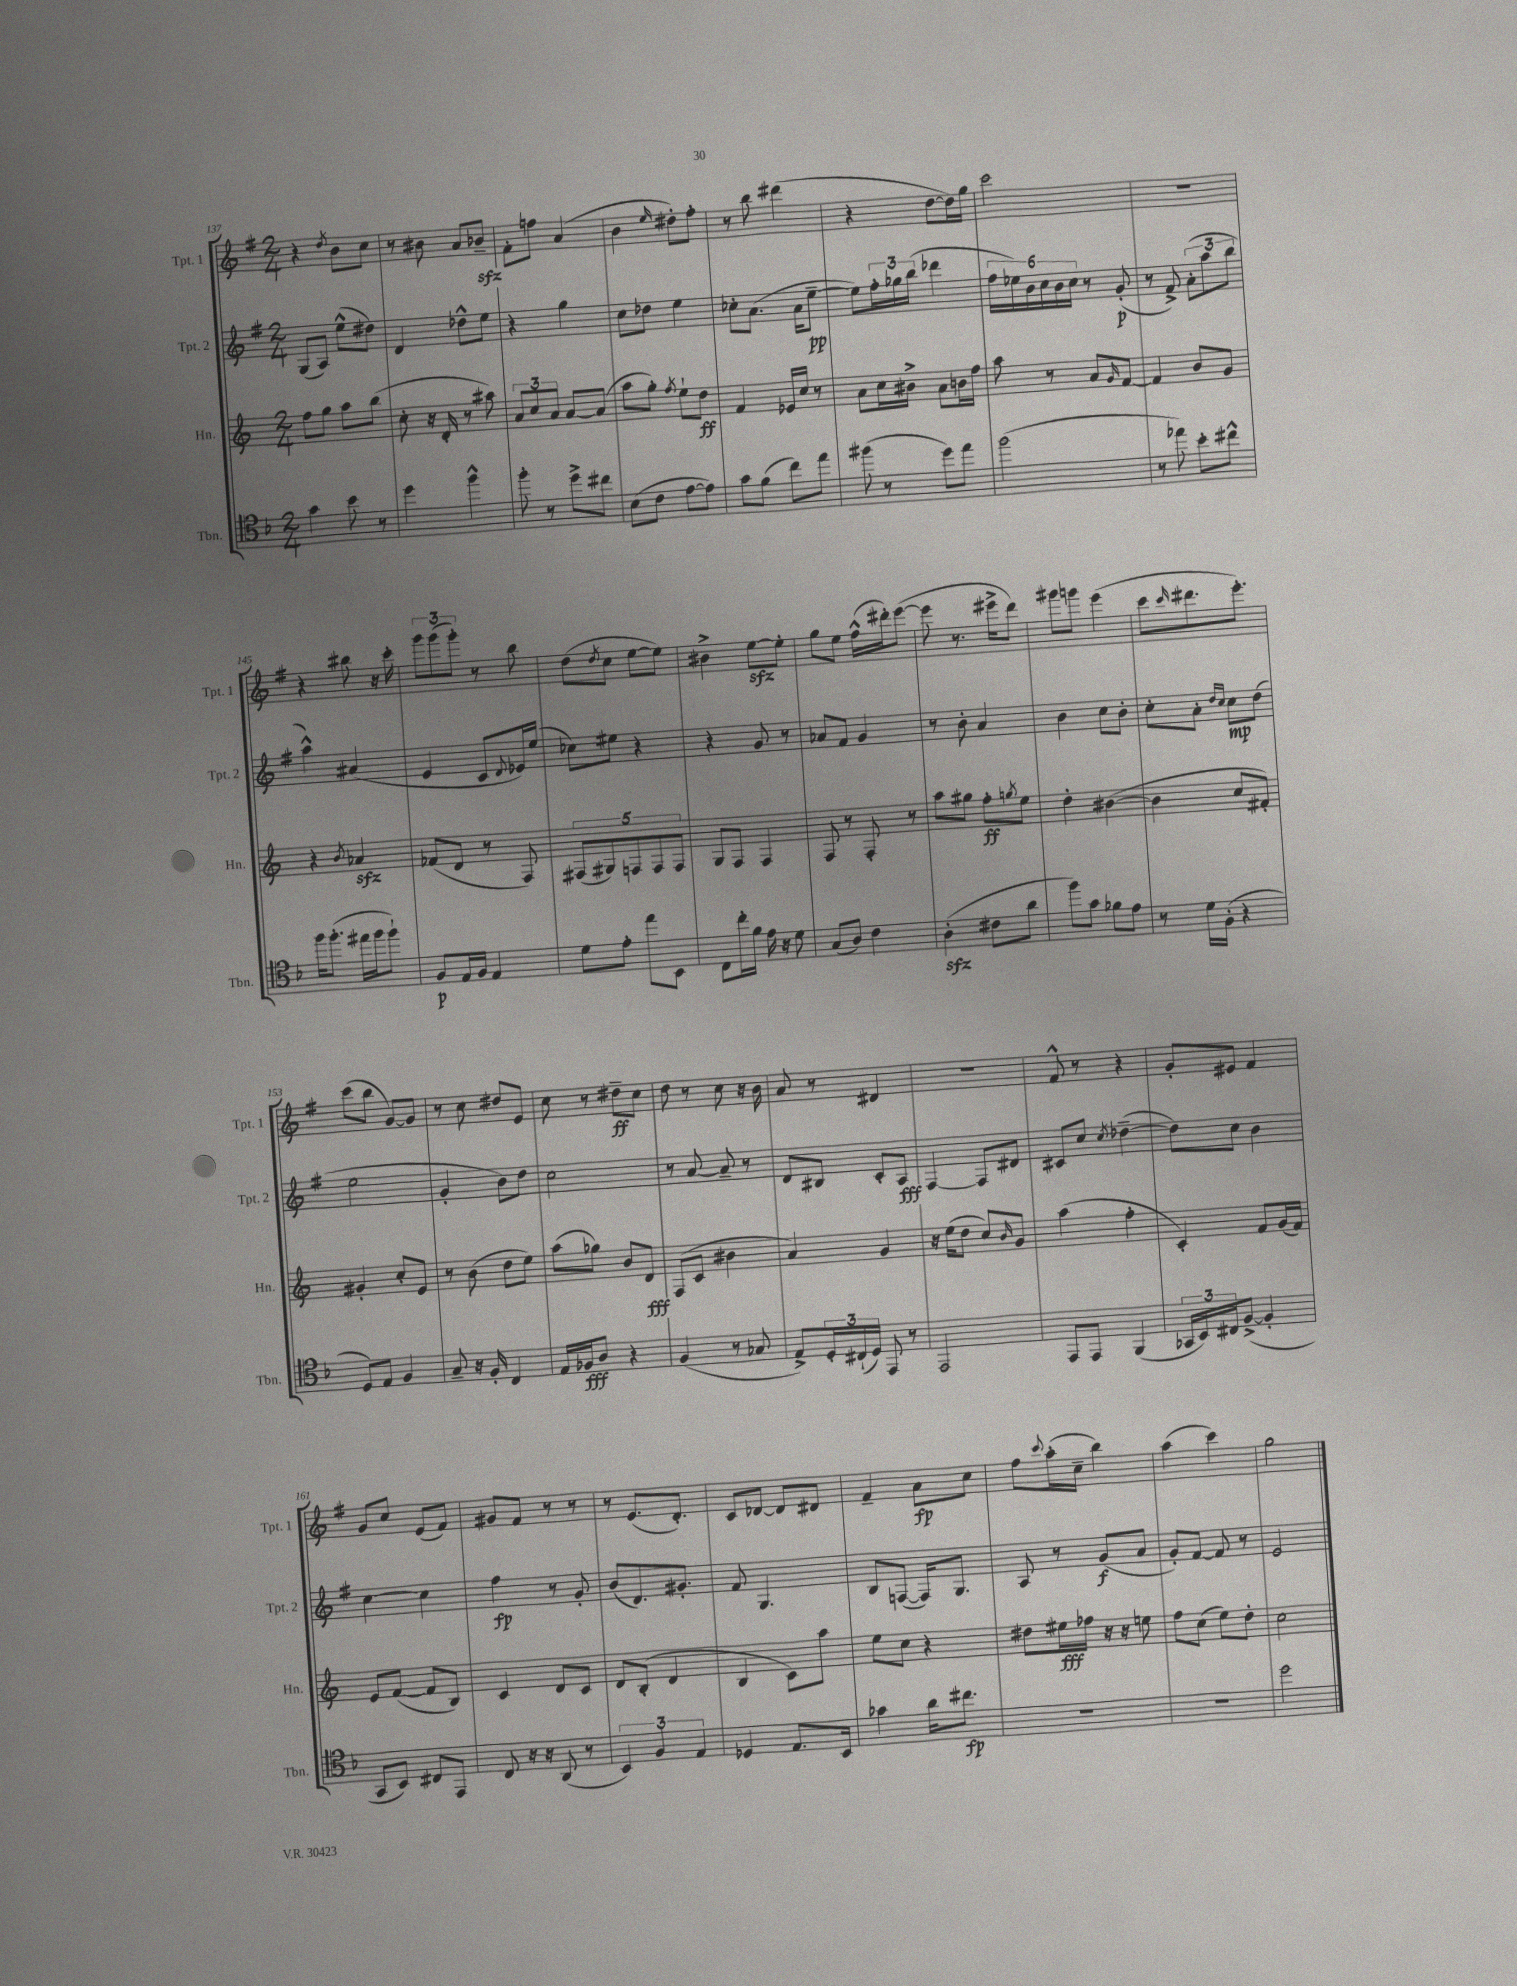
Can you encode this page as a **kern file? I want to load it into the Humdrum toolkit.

**kern	**kern	**kern	**kern
*staff4	*staff3	*staff2	*staff1
*clefC4	*clefG2	*clefG2	*clefG2
*k[b-]	*k[]	*k[f#]	*k[f#]
*M2/4	*M2/4	*M2/4	*M2/4
4g	8ff	(8G	4r
.	8gg	8A)	.
.	.	.	8qdd
8b-	8aa	(8ee^^	8b
8r	(8bb	8dd#)	8cc
=	=	=	=
4dd	8cc'	4d	8r
.	16r	.	8b#
.	16d'	.	.
4ff^^	8r	8dd-^^	8a
.	8aa#)	8ee	8b-~
=	=	=	=
8ff'	12a	4r	8f#'
.	12cc	.	.
8r	.	.	8ff
.	12a	.	.
8dd^	[8a	4gg	(4a
8cc#	(8a]	.	.
=	=	=	=
(8B-	8aa	8cc	4b
8c	8gg')	8dd-	.
.	8qff	.	16qqee
[8e	8ee`	4ee	8dd#')
8e])	8dd	.	8ff#'
=	=	=	=
8g	4f	8cc-'	8r
(8f	.	(8.a	8bb
8cc)	16e-	.	(4ddd#
.	16cc	16a	.
8ee	8r	[8ee~	.
=	=	=	=
(8ff#	8a	8ee])	4r
8r	16cc	24ff#'	.
.	.	24gg-	.
.	16b#^	.	.
.	.	(24bb	.
8dd)	8a	4ddd-	[8dd
8ee	16b	.	16dd])
.	16ff	.	16gg
=	=	=	=
(2ff	8aa	24ff#	2ccc
.	.	24ee-)	.
.	.	24b	.
.	8r	24cc	.
.	.	24b	.
.	.	24cc	.
.	8a	8r	.
.	16qqg	.	.
.	[8f	(8g'	.
=	=	=	=
8r	4f]	8r	2r
8ee-)	.	8f#^)	.
8b-'	8b	(12a'	.
.	.	12aa	.
8cc#^^	8g	.	.
.	.	12bb	.
=	=	=	=
16ff	4r	4aa^^)	4r
(8.ff'	.	.	.
.	8qb	.	.
16ee#	4a-	(4a#	8bb#
16ff	.	.	.
8ff`)	.	.	16r
.	.	.	16ccc'
=	=	=	=
8F	(8f-	4e	12ggg
.	.	.	(12ggg
16E	8d	.	.
.	.	.	12ggg')
16F	.	.	.
4E	8r	8c	8r
.	.	8qqd	.
.	8F)	16e-)	8bb
.	.	(16ee	.
=	=	=	=
8d	(10F#	8cc-)	(8dd
.	10G#)	.	.
.	.	.	8qdd
8e'	.	8ee#	8cc
.	10F	.	.
8ee	.	4r	[8ee
.	10F	.	.
8BB-	.	.	8ee])
.	10F	.	.
=	=	=	=
8C	8G	4r	4b#^
16cc'	8F	.	.
16f	.	.	.
16e	4F	8g	[8ee
16r	.	.	.
8d	.	8r	8ee']
=	=	=	=
(8G	8F	8a-	8gg
8A)	8r	8f#	8ee
4c	8F'	4g	(16ff#^^
.	.	.	16ddd#')
.	8r	.	([8eee
=	=	=	=
(4A'	8aa	8r	8eee]
.	8gg#	8b'	8.r
8c#	8ff'	4a	.
.	.	.	16eee#^
.	8qgg	.	.
8a	8ee	.	8ddd)
=	=	=	=
8ff)	4dd'	4b	8ggg#
8g	.	.	8ggg
8f-	([4b#	8cc	(4eee
8e	.	8b'	.
=	=	=	=
8r	4b#]	8cc'	8ccc
.	.	.	16qqccc
16d	.	8a'	8.ddd#
(16F'	.	.	.
.	.	16qqdd	.
.	.	16qqcc	.
4r	8cc	8cc	.
.	.	.	8.eee')
.	8f#')	(8dd	.
=	=	=	=
8D)	4g#'	2ee	(8ccc
8E	.	.	8bb
4F	8cc'	.	[8g)
.	8e	.	8g]
=	=	=	=
8G~	8r	4g'	8r
16r	(8b	.	8cc
16F'	.	.	.
4C	8dd	8b)	8dd#
.	8ee)	8dd	8e
=	=	=	=
16E	(8aa	2cc	8cc
16F-	.	.	.
8A	8gg-)	.	8r
4r	8b	.	8dd#~
.	8d	.	8cc
=	=	=	=
(4F	(8F	8r	8dd
.	8c	[8a	8r
8r	4b#	8a~]	8cc
8G-	.	8r	16r
.	.	.	16b
=	=	=	=
8E^)	4a)	8d	8a
24D'	.	8B#	8r
(24C#`	.	.	.
24D)	.	.	.
8EE	4g	8c'	4d#
8r	.	8A	.
=	=	=	=
2EE	16r	[4F#	2r
.	(16ee	.	.
.	8dd	.	.
.	8cc)	8F#]	.
.	16qqb	.	.
.	8g	8d#	.
=	=	=	=
8EE	(4aa	8c#	8f#^^
8EE	.	8cc	8r
.	.	8qcc	.
(4FF	4ff'	([4dd-~	4r
=	=	=	=
24GG-	4c')	8dd-])	8g'
24BB-)	.	.	.
24C#	.	.	.
([8F^	.	8cc	8e#
4F']	8f	4b	4f#
.	(16g	.	.
.	16f)	.	.
=	=	=	=
8GG	8e	[4cc	8g
8BB-)	([8f	.	8cc
8C#	8f]	4cc]	(8e
8EE	8B)	.	8f#)
=	=	=	=
8C	4c	4ff#	8g#
16r	.	.	8f#
16r	.	.	.
(8AA	8d	8r	8r
8r	8c	8g'	8r
=	=	=	=
6BB-)	8d	(8b	8r
.	(8B'	8.d)	(8.e
6F	.	.	.
.	4d	.	.
.	.	8.g#'	8.d')
6E	.	.	.
=	=	=	=
4D-	4B	8f#	8c
.	.	4.G	[8d-
8.E	8c)	.	8d-]
.	8aa	.	8d#
16BB-	.	.	.
=	=	=	=
4g-	8ee	8B	4f#~
.	8cc	([8F	.
16a	4r	16F])	8a
8.cc#	.	8.G	.
.	.	.	8cc
=	=	=	=
2r	8dd#	8A	8ff#
.	.	.	8qqccc
.	16ee#	8r	(16aa'
.	16ff-	.	16cc~
.	16r	(8g	4bb)
.	16r	.	.
.	8ee	8a	.
=	=	=	=
2r	8ff	8g')	(4aa
.	(8cc	[8f#	.
.	8ee)	8f#]	4ccc)
.	8dd'	8r	.
=	=	=	=
2dd	2cc	2e	2gg
==	==	==	==
*-	*-	*-	*-
